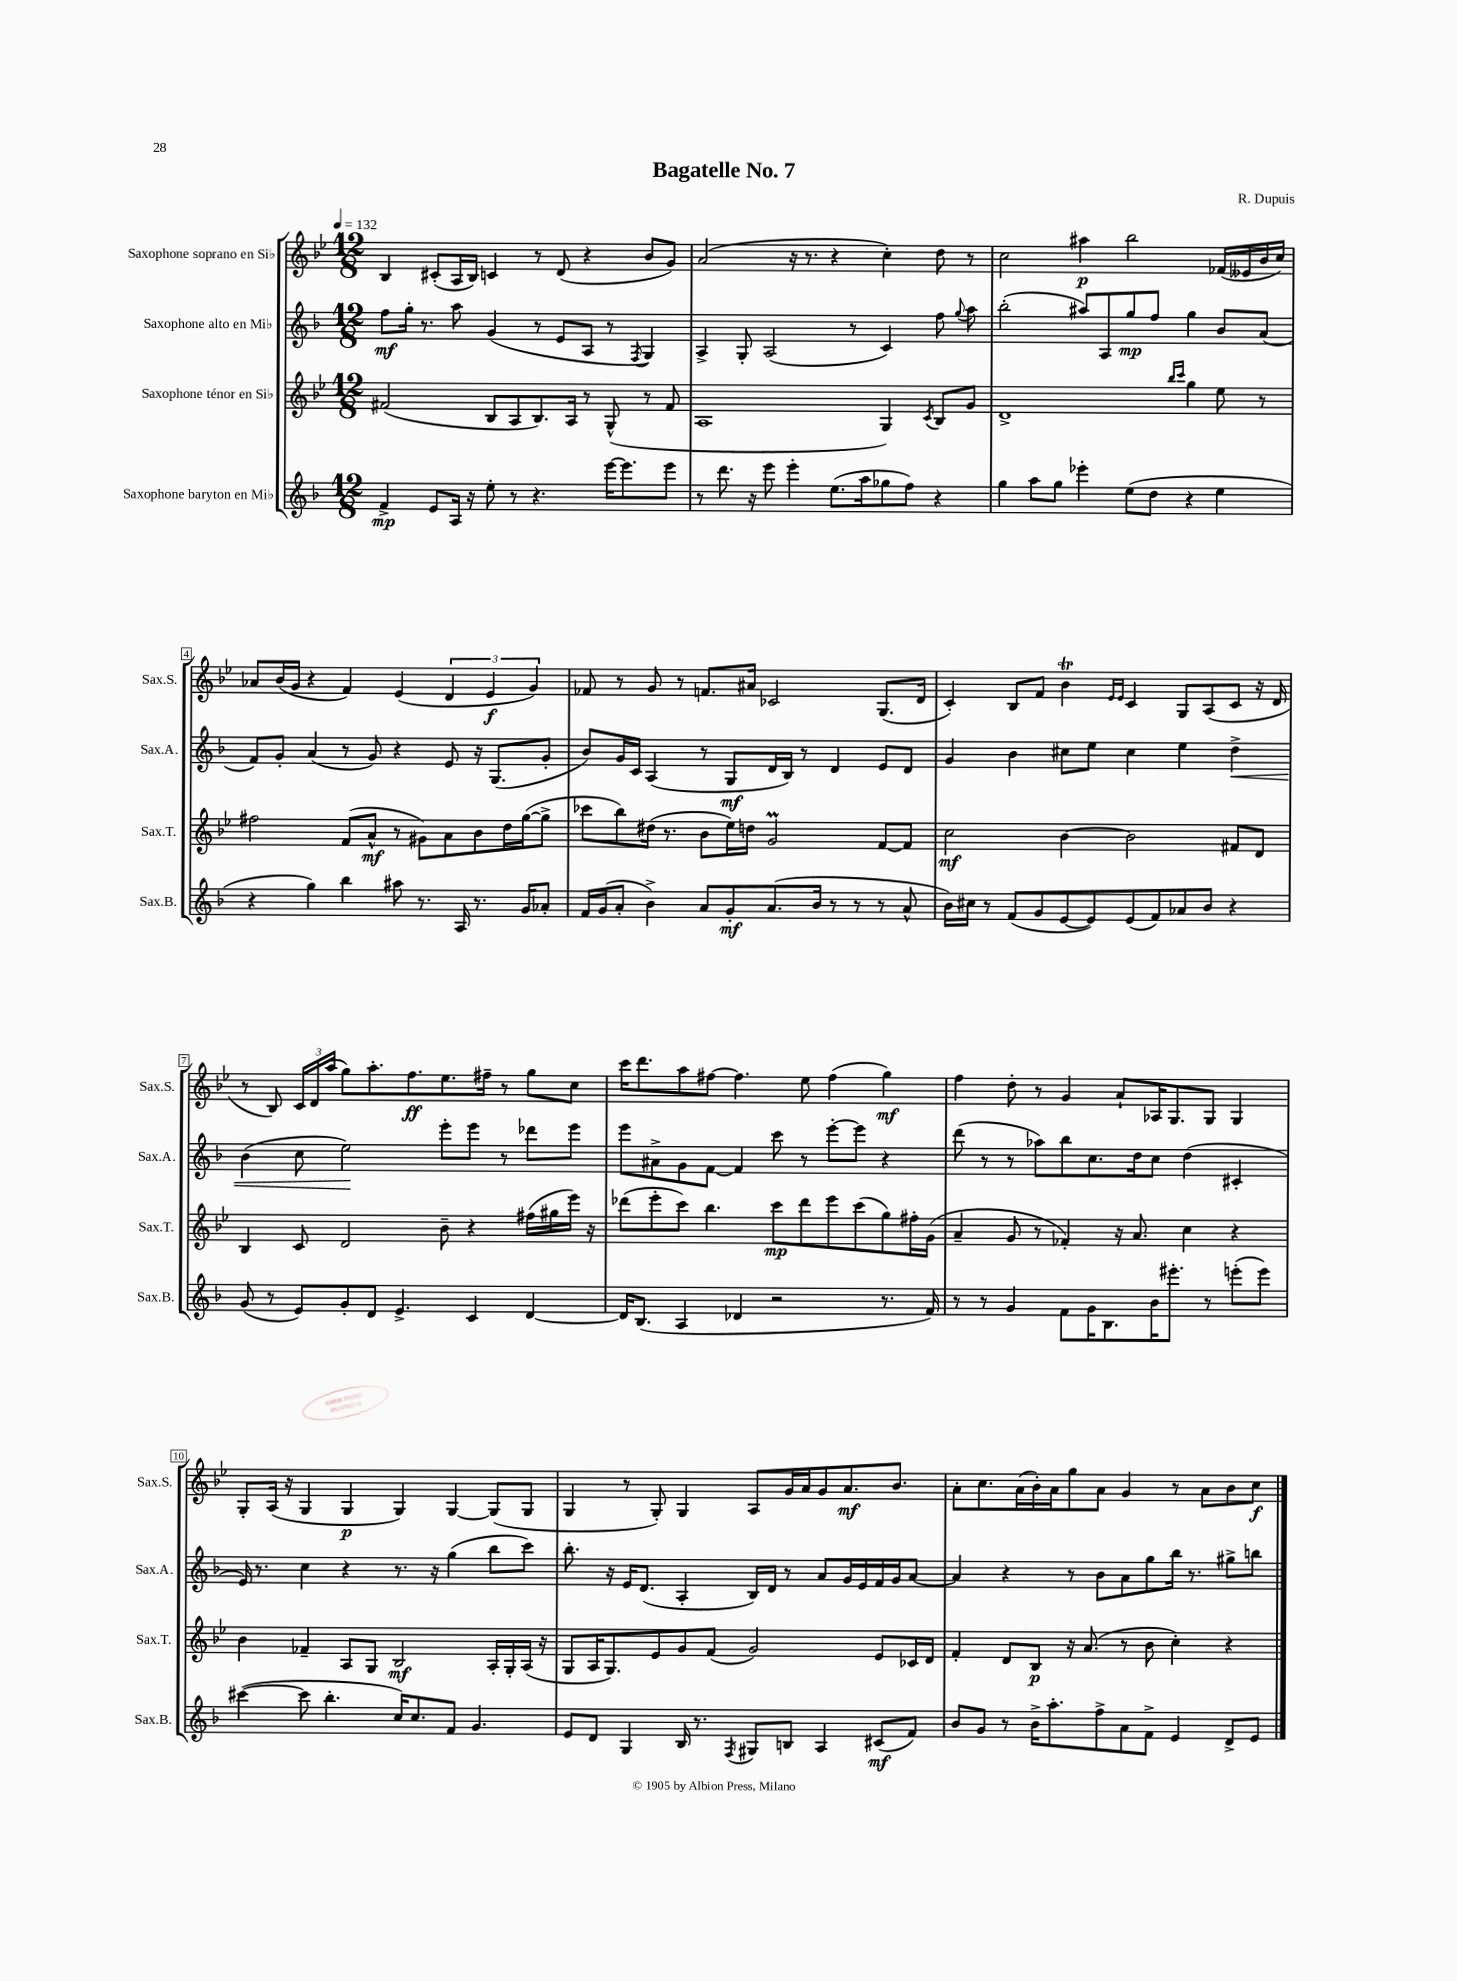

**kern	**dynam	**kern	**dynam	**kern	**dynam	**kern	**dynam
*part4	*part4	*part3	*part3	*part2	*part2	*part1	*part1
*staff4	*staff4	*staff3	*staff3	*staff2	*staff2	*staff1	*staff1
*I"Saxophone baryton en Mi♭	*	*I"Saxophone ténor en Si♭	*	*I"Saxophone alto en Mi♭	*	*I"Saxophone soprano en Si♭	*
*I'Sax.B.	*	*I'Sax.T.	*	*I'Sax.A.	*	*I'Sax.S.	*
*clefG2	*	*clefG2	*	*clefG2	*	*clefG2	*
*k[b-]	*	*k[b-e-]	*	*k[b-]	*	*k[b-e-]	*
*M12/8	*	*M12/8	*	*M12/8	*	*M12/8	*
*MM132	*	*MM132	*	*MM132	*	*MM132	*
=1	=1	=1	=1	=1	=1	=1	=1
4f^/	mp	(2f#X/	.	8ff\L	mf	4B-/	.
.	.	.	.	16gg'\Jk	.	.	.
.	.	.	.	8.r	.	.	.
8e/L	.	.	.	.	.	(8c#X'/L	.
16A/Jk	.	.	.	8aa\	.	16A/L	.
16r	.	.	.	.	.	16B-/JJ)	.
8ee'\	.	8B-/L	.	(4g/	.	4cn/	.
8r	.	8A/	.	.	.	.	.
4.r	.	8.B-/)	.	8r	.	8r	.
.	.	.	.	8e/L	.	(8d/	.
.	.	16A/Jk	.	.	.	.	.
.	.	8r	.	8A/J	.	4r	.
[16eee\KL	.	(8G^^/	.	8r	.	.	.
8.eee\]	.	.	.	.	.	.	.
.	.	.	.	8qF/	.	.	.
.	.	8r	.	4G/)	.	8b-/L	.
8eee\J	.	8f#/	.	.	.	8g/J)	.
=2	=2	=2	=2	=2	=2	=2	=2
8r	.	1A	.	4A^/	.	(2a/	.
8.ddd\	.	.	.	.	.	.	.
.	.	.	.	8G'/	.	.	.
16r	.	.	.	.	.	.	.
8eee\	.	.	.	(2A/	.	.	.
4eee'\	.	.	.	.	.	16r	.
.	.	.	.	.	.	8.r	.
(8.ee\L	.	.	.	.	.	4r	.
.	.	.	.	8r	.	.	.
16aa\k	.	.	.	.	.	.	.
8gg-X\	.	4G/)	.	4c/)	.	4cc'\)	.
8ff\J)	.	.	.	.	.	.	.
.	.	8qc/	.	.	.	.	.
4r	.	8B-/L	.	8ff\	.	8dd\	.
.	.	.	.	8qqgg/	.	.	.
.	.	8g/J	.	8aa\	.	8r	.
=3	=3	=3	=3	=3	=3	=3	=3
4gg\	.	1d^	.	(2bb-'\	.	2cc\	.
8aa\L	.	.	.	.	.	.	.
8gg\J	.	.	.	.	.	.	.
4eee-X'\	.	.	.	8aa#X/L)	.	4aa#X\	p
.	.	.	.	8A/	.	.	.
(8ee\L	.	.	.	8gg/	mp	2bb-\	.
8dd\J	.	.	.	8ff/J	.	.	.
.	.	16qqbb-/LL	.	.	.	.	.
.	.	16qqccc/JJ	.	.	.	.	.
4r	.	4gg\	.	4gg\	.	.	.
4ee\	.	8ee-\	.	8b-/L	.	(16f-X/LL	.
.	.	.	.	.	.	16e--X/	.
.	.	8r	.	(8a/J	.	16b-/	.
.	.	.	.	.	.	16cc/JJ)	.
!!LO:LB:g=z
=4	=4	=4	=4	=4	=4	=4	=4
4r	.	2ff#X\	.	8f/L)	.	8a-X/L	.
.	.	.	.	8g'/J	.	(16b-/L	.
.	.	.	.	.	.	16g/JJ	.
4gg\)	.	.	.	(4a/	.	4r	.
4bb-\	.	(8f/L	.	8r	.	4f/)	.
.	.	8a^^/J	mf	8g/)	.	.	.
8aa#X\	.	8r	.	4r	.	(4e-/	.
8.r	.	8g#X\L)	.	.	.	.	.
.	.	8a\	.	8e/	.	6d/	.
16A/	.	.	.	.	.	.	.
8.r	.	8b-\	.	16r	.	.	.
.	.	.	.	.	.	6e-/	f
.	.	.	.	(8.G/L	.	.	.
.	.	16dd\L	.	.	.	.	.
16g/KL	.	([16gg\J	.	.	.	.	.
.	.	.	.	.	.	6g/)	.
8a-X'/J	.	8gg^\J]	.	8g'/J	.	.	.
=5	=5	=5	=5	=5	=5	=5	=5
16f/LL	.	8ccc-X\L	.	8b-/L)	.	8f-X/	.
(16g/J	.	.	.	.	.	.	.
8a'/J	.	8bb-\)	.	16g/L	.	8r	.
.	.	.	.	16c/JJ	.	.	.
4b-^\)	.	(16dd#X\Jk	.	(4A/	.	8g/	.
.	.	8.r	.	.	.	.	.
.	.	.	.	.	.	8r	.
8a/L	.	8b-\L	.	8r	.	8.fn/L	.
8g'/	mf	16ee-\L)	.	8G/L	mf	.	.
.	.	16ddn\JJ	.	.	.	16a#X/Jk	.
(8.a/	.	2gM/	.	16d/L	.	2c-X/	.
.	.	.	.	16B-/JJ)	.	.	.
.	.	.	.	8r	.	.	.
16b-/Jk	.	.	.	.	.	.	.
8r	.	.	.	4d/	.	.	.
8r	.	.	.	.	.	.	.
8r	.	[8f/L	.	8e/L	.	(8.G/L	.
8a^^/	.	8f/J]	.	8d/J	.	.	.
.	.	.	.	.	.	16d/Jk	.
=6	=6	=6	=6	=6	=6	=6	=6
16b-\LL)	.	2cc\	mf	4g/	.	4c'/)	.
16cc#X\JJ	.	.	.	.	.	.	.
8r	.	.	.	.	.	.	.
(8f/L	.	.	.	4b-\	.	8B-/L	.
8g/	.	.	.	.	.	8f/J	.
[8e/	.	[4b-\	.	8cc#X\L	.	4b-T\	.
8e/])	.	.	.	8ee\J	.	.	.
.	.	.	.	.	.	16qqe-/LL	.
.	.	.	.	.	.	16qqe-/JJ	.
(8e/	.	2b-\]	.	4cc#\	.	4c/	.
8f/)	.	.	.	.	.	.	.
8a-X/	.	.	.	4ee\	.	8G/L	.
8b-/J	.	.	.	.	.	(8A/	.
!	!	!	!	!	!LO:HP:b	!	!
4r	.	8f#X/L	.	4dd^\	<	8c/J	.
.	.	8d/J	.	.	.	16r	.
.	.	.	.	.	.	16d/	.
!!LO:LB:g=z
=7	=7	=7	=7	=7	=7	=7	=7
(8g/	.	4B-/	.	(4b-\	.	8r	.
8r	.	.	.	.	.	8B-/)	.
8e/L)	.	8c/	.	8cc\	.	24c/LL	.
.	.	.	.	.	.	24d/	.
.	.	.	.	.	.	(24aa/JJ	.
8g'/	.	2d/	.	2ee\)	.	8gg\L)	.
8d/J	.	.	.	.	.	8.aa'\	.
4.e^/	.	.	.	.	.	.	.
.	.	.	.	.	.	8.ff\	ff
.	.	8b-~\	.	8eee'\L	[	8.ee-\	.
4c/	.	4r	.	8eee\J	.	.	.
.	.	.	.	.	.	16ff#X~\Jk	.
.	.	.	.	8r	.	8r	.
[4d/	.	(16ff#X\LL	.	8ddd-X\L	.	8gg\L	.
.	.	16gg#X\	.	.	.	.	.
.	.	16eee-\JJ)	.	8eee\J	.	8cc\J	.
.	.	16r	.	.	.	.	.
=8	=8	=8	=8	=8	=8	=8	=8
16d/KL]	.	(8ddd-X\L	.	8eee\L	.	16ccc\KL	.
(8.B-/J	.	.	.	.	.	8.ddd\	.
.	.	8eee-'\	.	8a#X^\	.	.	.
4A/	.	8ccc\J)	.	8g\	.	8aa\	.
.	.	4.bb-\	.	[8f\J	.	[8ff#X\J	.
4d-X/	.	.	.	4f/]	.	4.ff#\]	.
2r	.	8ccc\L	mp	8ccc\	.	.	.
.	.	8ddd-\	.	8r	.	8ee-\	.
.	.	8eee-\	.	[8eee'\L	.	(4ff#\	.
.	.	(8ccc\	.	8eee\J]	.	.	.
8.r	.	8gg\)	.	4r	.	4gg\)	mf
.	.	16ff#X'\L	.	.	.	.	.
16f/)	.	(16g\JJ	.	.	.	.	.
=9	=9	=9	=9	=9	=9	=9	=9
8r	.	4a~/	.	(8ddd\	.	4ff\	.
8r	.	.	.	8r	.	.	.
4g/	.	8g/	.	8r	.	8dd'\	.
.	.	8r	.	8aa-X\L)	.	8r	.
8f\L	.	4f-X'/)	.	8bb-\	.	4g/	.
16g\K	.	.	.	8.cc\	.	.	.
8.B-\	.	.	.	.	.	.	.
.	.	16r	.	.	.	8a`/L	.
.	.	8.a/	.	16dd\k	.	.	.
16b-\K	.	.	.	8cc\J	.	16A-X/K	.
8.eee#X'\J	.	.	.	.	.	8.G/	.
.	.	4cc\	.	(4dd\	.	.	.
8r	.	.	.	.	.	8G/J	.
(8eeen'\L	.	4r	.	4c#X'/	.	4G/	.
8eee\J)	.	.	.	.	.	.	.
!!LO:LB:g=z
=10	=10	=10	=10	=10	=10	=10	=10
([4ccc#X\	.	4b-\	.	16e/)	.	8G'/L	.
.	.	.	.	8.r	.	.	.
.	.	.	.	.	.	(16A/Jk	.
.	.	.	.	.	.	16r	.
8ccc#\]	.	4f-X~/	.	4cc\	.	4G/	.
4.bb-'\	.	.	.	.	.	.	.
.	.	8A/L	.	4r	.	4G/	p
.	.	8G/J	.	.	.	.	.
16cc/KL)	.	2B-/	mf	8.r	.	4G/)	.
8.cc/	.	.	.	.	.	.	.
.	.	.	.	16r	.	.	.
8f/J	.	.	.	(4gg\	.	[4G/	.
4.g/	.	.	.	.	.	.	.
.	.	16A'/LL	.	8bb-\L	.	(8G/L]	.
.	.	16G'/	.	.	.	.	.
.	.	(16A/JJ	.	8ccc\J)	.	8G/J	.
.	.	16r	.	.	.	.	.
=11	=11	=11	=11	=11	=11	=11	=11
8e/L	.	8G/L	.	8.bb-'\	.	4G/	.
8d/J	.	16A/K	.	.	.	.	.
.	.	8.G/)	.	16r	.	.	.
4G/	.	.	.	16e/KL	.	8r	.
.	.	.	.	(8.d/J	.	.	.
.	.	8e-/	.	.	.	8G'/)	.
16B-/	.	8g/	.	4A'/	.	4G/	.
8.r	.	.	.	.	.	.	.
.	.	(8f/J	.	.	.	.	.
8qF/	.	.	.	.	.	.	.
8G#X/L	.	2g/)	.	16B-/LL)	.	8A/L	.
.	.	.	.	16d/JJ	.	.	.
8Bn/J	.	.	.	8r	.	16g/L	.
.	.	.	.	.	.	16a/J	.
4A/	.	.	.	8a/L	.	8g/	.
.	.	.	.	16g/L	.	8.a/	mf
.	.	.	.	16e/	.	.	.
(8c#X/L	mf	8e-/L	.	16f/	.	.	.
.	.	.	.	16g/J	.	8.b-/J	.
8f/J)	.	16c-X/L	.	[8a/J	.	.	.
.	.	16d/JJ	.	.	.	.	.
=12	=12	=12	=12	=12	=12	=12	=12
8b-/L	.	4f'/	.	4a/]	.	8a'\L	.
8g/J	.	.	.	.	.	8.cc\	.
8r	.	8d/L	.	4r	.	.	.
.	.	.	.	.	.	(16a\L	.
16b-^\KL	.	8B-/J	p	.	.	16b-'\)	.
8.aa'\	.	.	.	.	.	16a\J	.
.	.	16r	.	8r	.	8gg\	.
.	.	(8.a/	.	.	.	.	.
8ff^\	.	.	.	8b-\L	.	8a\J	.
8a\	.	8r	.	8a\	.	4g/	.
8f^\J	.	8b-\	.	8gg\	.	.	.
4e/	.	4cc'\)	.	16bb-\Jk	.	8r	.
.	.	.	.	8.r	.	.	.
.	.	.	.	.	.	8a\L	.
8d^/L	.	4r	.	8gg#X^\L	.	8b-\	.
8e/J	.	.	.	8bbn\J	.	8cc\J	f
==	==	==	==	==	==	==	==
*-	*-	*-	*-	*-	*-	*-	*-
